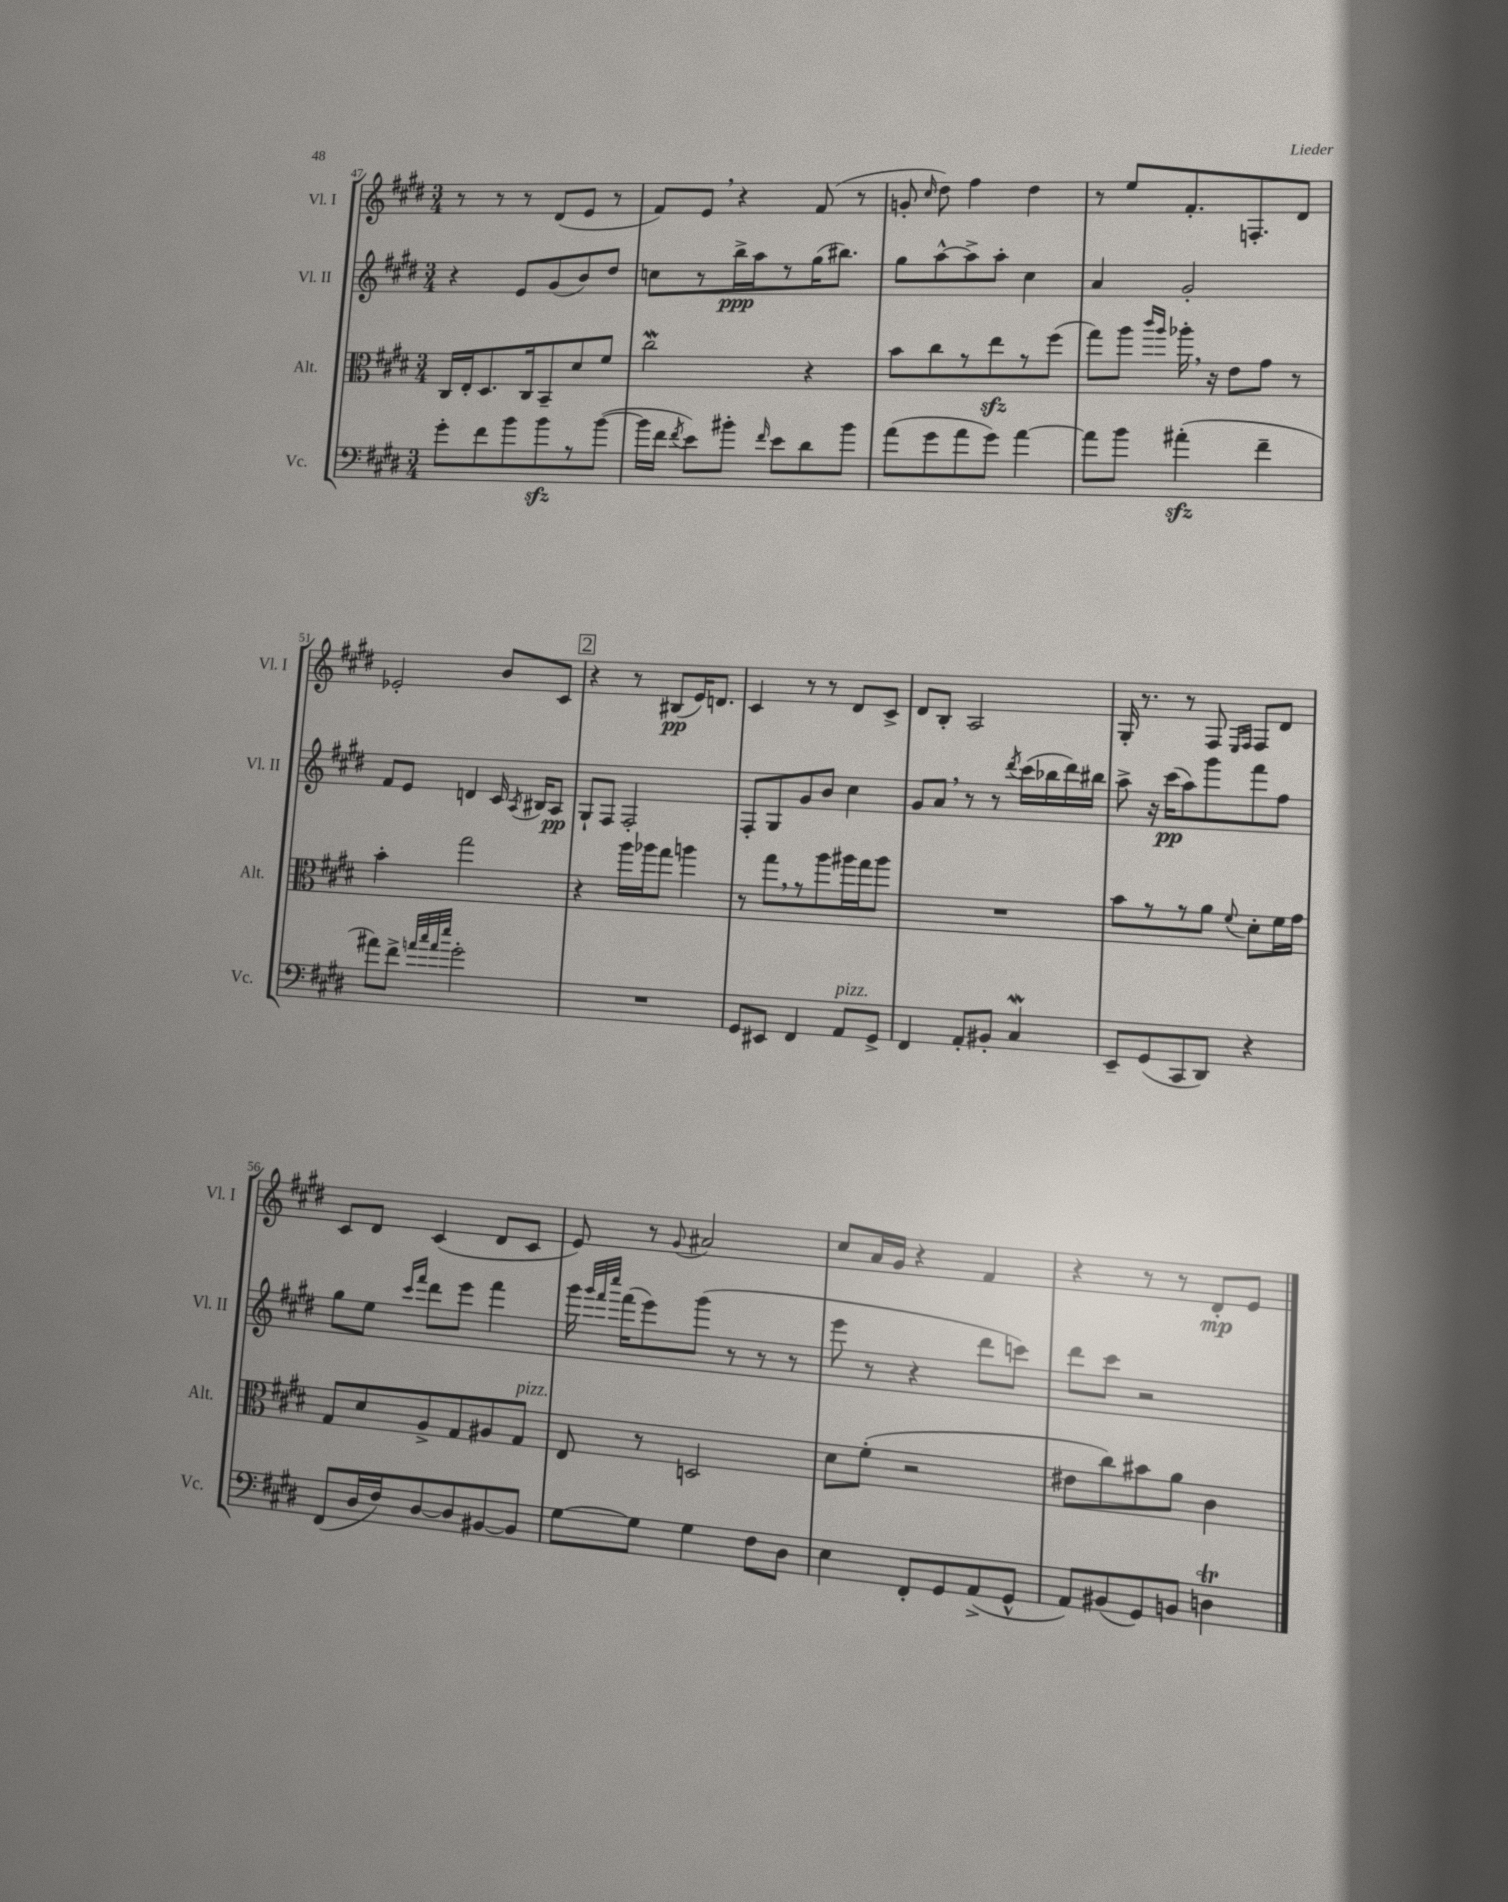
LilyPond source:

<<
\new StaffGroup <<
\new Staff = "s0" \with { instrumentName = "Vl. I" shortInstrumentName = "Vl. I" } {
    \clef treble \key e \major \numericTimeSignature \time 3/4
    \autoBeamOff r8 r8 r8 dis'8[( e'8] r8 |
    fis'8[) e'8] \breathe r4 fis'8( r8 |
    g'8-. \grace { cis''16 } dis''8) fis''4 dis''4 |
    r8 e''8[ fis'8.-. f8.-. dis'8] |
    ees'2-. b'8[ cis'8] |
    \mark \markup { \box "2" } r4 r8 bis8[\pp( e'16) d'8.] |
    cis'4 r8 r8 dis'8[ cis'8]-> |
    dis'8[ b8]-. a2 |
    gis16-. r8. r8 fis8 \grace { e16[ fis16] } fis8[ dis'8] |
    cis'8[ dis'8] cis'4( dis'8[ cis'8] |
    e'8) r8 \appoggiatura { gis'8 } ais'2 |
    cis''8[ a'16 gis'16] r4 fis'4 |
    r4 r8 r8 dis'8[-.\mp e'8] \bar "|." |
}
\new Staff = "s1" \with { instrumentName = "Vl. II" shortInstrumentName = "Vl. II" } {
    \clef treble \key e \major \numericTimeSignature \time 3/4
    \autoBeamOff r4 e'8[ gis'8( b'8) dis''8] |
    c''8[ r8 b''16->\ppp a''16 r8 gis''16( bis''8.]) |
    gis''8[ a''8~-^ a''8-> a''8]-. cis''4 |
    a'4 gis'2-. |
    fis'8[ e'8] d'4 cis'16 \acciaccatura { a8 } bis16[ a8]\pp |
    \mark \markup { \box "2" } gis8[-! fis8] fis2-. |
    fis8[-. gis8 gis'8 b'8] cis''4 |
    gis'8[ a'8] \breathe r8 r8 \acciaccatura { dis'''8 } cis'''16[( bes''16 dis'''16) bis''16] |
    a''8-> r16 cis'''16[\pp( a''8) gis'''8 fis'''8 fis''8] |
    gis''8[ e''8] \grace { cis'''16[ fis'''16] } dis'''8[ e'''8] fis'''4 |
    gis'''16 \grace { gis'''32[ fis'''32 cis''''32] } fis'''16[( e'''8) gis'''8]( r8 r8 r8 |
    e'''8 r8 r4 dis'''8[ c'''8]) |
    dis'''8[ cis'''8] r2 \bar "|." |
}
\new Staff = "s2" \with { instrumentName = "Alt." shortInstrumentName = "Alt." } {
    \clef alto \key e \major \numericTimeSignature \time 3/4
    \autoBeamOff cis16[ e16-. dis8. cis16 b,8-- dis'8 fis'8] |
    cis''2\mordent r4 |
    b'8[ cis''8 r8 e''8\sfz r8 fis''8]( |
    gis''8[) a''8] \grace { cis'''16[ a''16] } aes''16-. \breathe r16 e'8[ gis'8] r8 |
    b'4-. gis''2 |
    \mark \markup { \box "2" } r4 a''16[ aes''16 gis''8] a''4 |
    r8 gis''8[ \breathe r8 a''8 ais''16 gis''16 ais''8] |
    R2. |
    b'8[ r8 r8 a'8] \appoggiatura { fis'8 } dis'8[-. fis'16 gis'16] |
    gis8[ dis'8 a8-> gis8 ais8 gis8]^\markup { \italic "pizz." } |
    e8 r8 d2 |
    dis'8[ fis'8]-.( r2 |
    eis'8[ cis''8) bis'8 a'8] cis'4 \bar "|." |
}
\new Staff = "s3" \with { instrumentName = "Vc." shortInstrumentName = "Vc." } {
    \clef bass \key e \major \numericTimeSignature \time 3/4
    \autoBeamOff gis'8[-. fis'8 b'8 b'8\sfz r8 b'8]~( |
    b'16[ fis'16] \acciaccatura { fis'8 } e'8[) bis'8]-. \grace { fis'16 } e'8[ dis'8 bis'8] |
    a'8[( gis'8 a'8 gis'8]) a'4~ |
    a'8[ b'8] ais'4-.\sfz( fis'4-- |
    ais'8[) fis'8]-> \grace { a'32[ cis''32 a'32 e''32] } gis'2-. |
    \mark \markup { \box "2" } R2. |
    gis,8[ eis,8] fis,4 a,8[^\markup { \italic "pizz." } gis,8]-> |
    fis,4 a,8[-. bis,8]-. cis4\mordent |
    e,8[-- gis,8( cis,8 dis,8]) r4 |
    fis,8[( dis16 fis16) dis8~ dis8 bis,8~ bis,8] |
    gis8[~ gis8] gis4 fis8[ dis8] |
    e4 fis,8[-. gis,8 a,8->( gis,8]-^ |
    a,8[) bis,8( gis,8) b,8] d4\trill \bar "|." |
}
>>
>>
\layout { \context { \Score currentBarNumber = #47 } }
